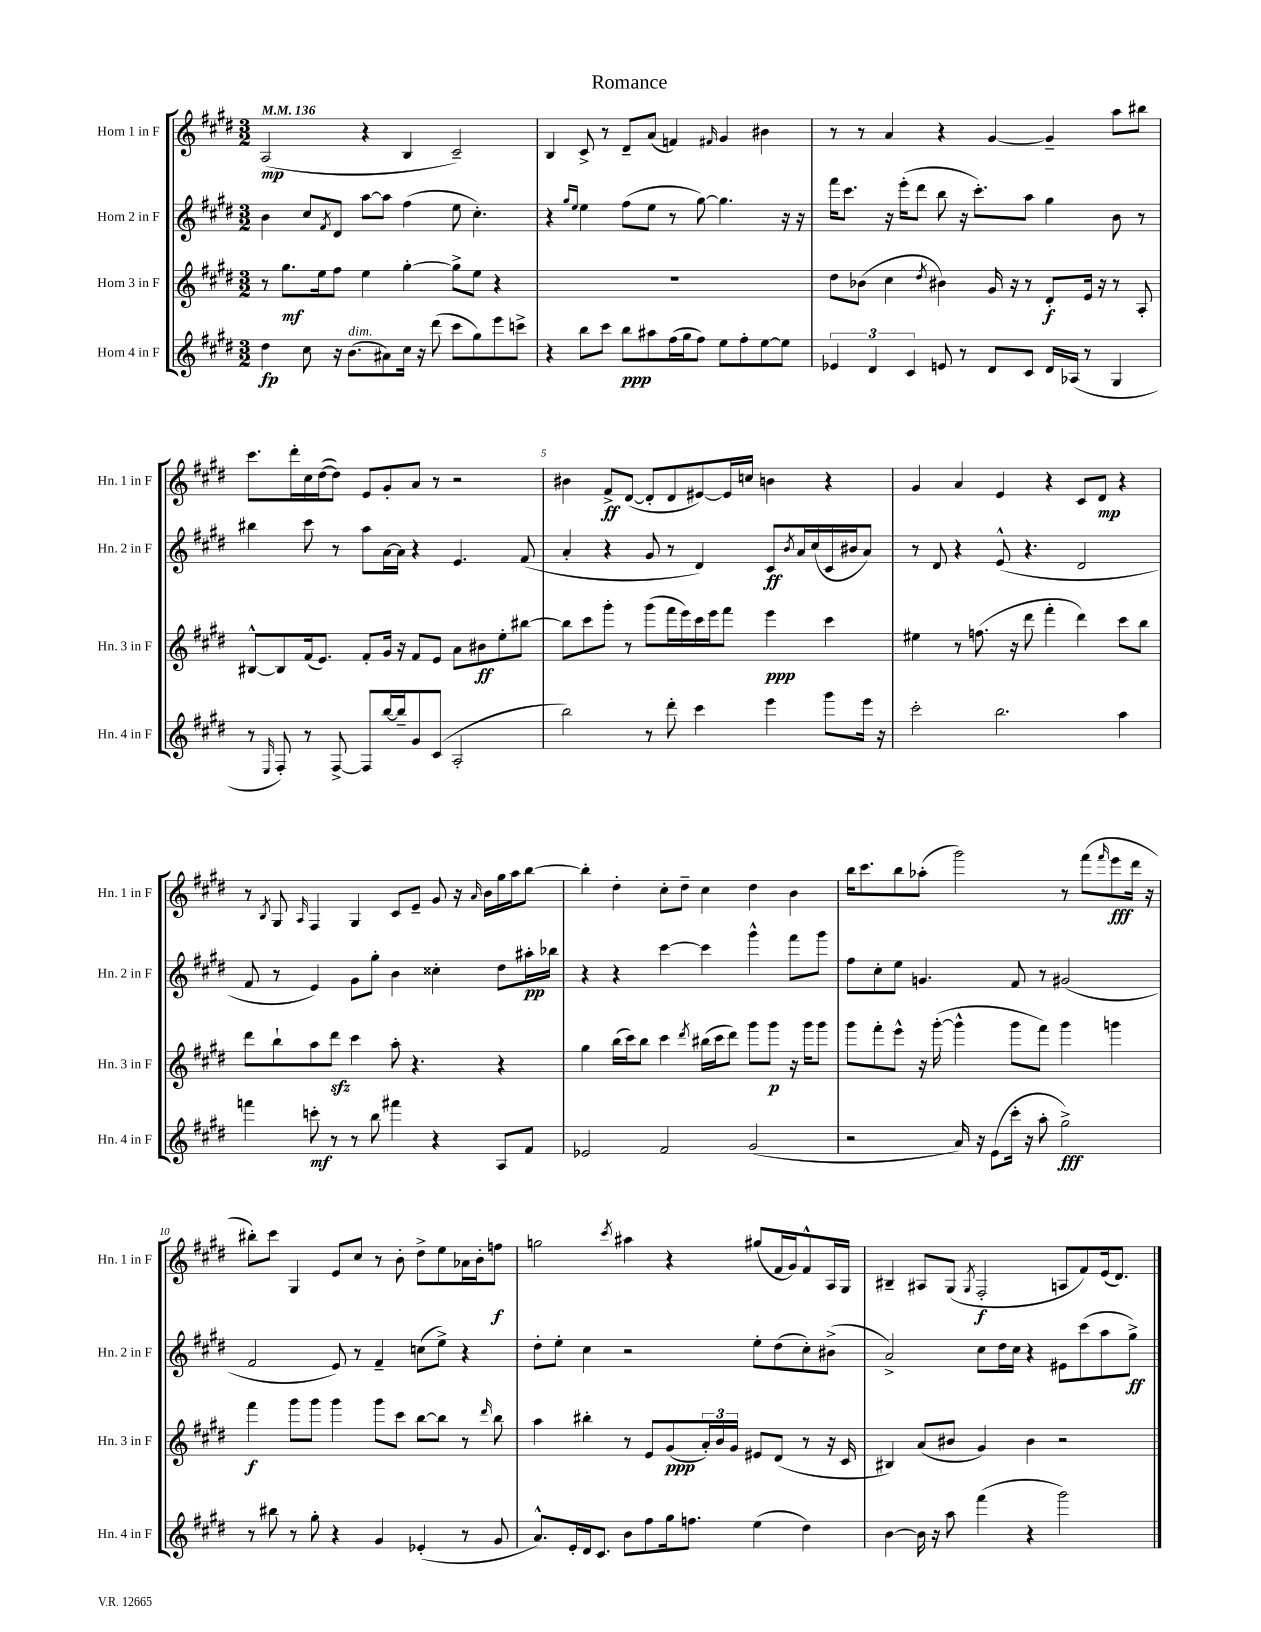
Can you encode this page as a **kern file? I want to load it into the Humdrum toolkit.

**kern	**kern	**kern	**kern
*staff4	*staff3	*staff2	*staff1
*clefG2	*clefG2	*clefG2	*clefG2
*k[f#c#g#d#]	*k[f#c#g#d#]	*k[f#c#g#d#]	*k[f#c#g#d#]
*M3/2	*M3/2	*M3/2	*M3/2
*MM136	*MM136	*MM136	*MM136
4dd#	8r	4b	(2A
.	8.gg#	.	.
8cc#	.	8cc#	.
.	16ee	.	.
.	.	8qf#	.
16r	8ff#	8d#	.
(8.b	.	.	.
.	4ee	[8aa	4r
8a#)	.	8aa]	.
16cc#	[4gg#'	(4ff#	4B
16r	.	.	.
(8ddd#	.	.	.
8ccc#	8gg#^]	8ee	2c#~)
8gg#)	8ee	4.cc#')	.
8eee	4r	.	.
8ccc^	.	.	.
=	=	=	=
4r	1.r	4r	4B
.	.	16qqgg#	.
.	.	16qqee	.
8bb	.	4ee	8c#^
8ccc#	.	.	8r
8bb	.	(8ff#	8d#~
8aa#	.	8ee	(8a
(16ff#	.	8r	4f)
16gg#	.	.	.
8ff#)	.	[8gg#)	.
.	.	.	16qqf#
8ee	.	4.gg#]	4g#
8ff#'	.	.	.
[8ee	.	.	4b#
8ee]	.	16r	.
.	.	16r	.
=	=	=	=
6e-	8dd#	16fff#	8r
.	.	8.ccc#	.
.	(8b-	.	8r
6d#	.	.	.
.	4cc#	16r	4a
.	.	(16eee'	.
6c#	.	.	.
.	.	8ddd#	.
.	8qdd#	.	.
8e	4b#)	8bb	4r
8r	.	16r	.
.	.	8.ccc#')	.
8d#	16g#	.	[4g#
.	16r	.	.
8c#	8r	8aa	.
16d#	8d#'	4gg#	4g#~]
(16A-	.	.	.
8r	16e	.	.
.	16r	.	.
4G#	8r	8b	8aa
.	8A'	8r	8bb#
=	=	=	=
8r	[8B#^^	4bb#	8.ccc#
16qqE	.	.	.
8F#')	8B#]	.	.
.	.	.	16ddd#'
8r	(16f#	8ccc#	16cc#
.	8.e)	.	([16dd#
[8F#^	.	8r	8dd#])
8F#]	8f#'	8aa	8e
[16bb	16g#	[16a	8g#'
16bb~]	16r	16a]	.
8g#	8f#	4r	8a
(8c#	8e	.	8r
2A'	8a	4.e	2r
.	8b#	.	.
.	8ee'	.	.
.	[8bb#	(8f#	.
=	=	=	=
2bb)	8bb#]	4a'	4b#
.	8ccc#	.	.
.	8ggg#'	4r	8f#^
.	8r	.	([8d#
8r	(8ggg#	8g#	8d#']
8ddd#'	16fff#	8r	8d#
.	16eee)	.	.
4ccc#	16ccc#	4d#)	[8e#)
.	16eee	.	.
.	8fff#	.	16e#]
.	.	.	16cc
4eee	4eee	8c#	4b
.	.	8qb	.
.	.	16a	.
.	.	(16cc#	.
8ggg#	4ccc#	16c#	4r
.	.	16b#	.
16eee	.	8a)	.
16r	.	.	.
=	=	=	=
2ccc#'	4ee#	8r	4g#
.	.	8d#	.
.	8r	4r	4a
.	(8.ff	.	.
2.bb	.	(8e^^	4e
.	16r	.	.
.	8ddd#	4.r	.
.	4fff#'	.	4r
.	4ddd#)	2d#	8c#
.	.	.	8d#
4aa	8ccc#	.	4r
.	8bb	.	.
=	=	=	=
4fff	8ddd#	8f#	8r
.	.	.	8qB
.	8bb`	8r	8G#
.	.	.	16qqA
8ccc'	8aa	4e)	4F#
8r	8ddd#	.	.
8r	4ccc#	8g#	4G#
8bb	.	8gg#'	.
4fff#	8aa'	4b	8c#
.	4.r	.	8e~
4r	.	4cc##'	8g#
.	.	.	16r
.	.	.	16qqa
.	.	.	16b
8A	4r	8dd#	16gg#
.	.	.	16aa
8f#	.	16aa#'	[8bb
.	.	16bb-	.
=	=	=	=
2e-	4gg#	4r	4bb']
.	(16bb	4r	4dd#'
.	16ccc#)	.	.
.	8bb	.	.
2f#	4ccc#	[4ccc#	8cc#'
.	.	.	8dd#~
.	8qddd#	.	.
.	(16bb#	4ccc#]	4cc#
.	16ccc#	.	.
.	8ddd#)	.	.
(2g#	8ggg#	4ggg#^^	4dd#
.	8ggg#	.	.
.	16r	8fff#	4b
.	16ggg#	.	.
.	8ggg#	8ggg#	.
=	=	=	=
2r	8ggg#	8ff#	16bb
.	.	.	8.ccc#
.	8fff#'	8cc#'	.
.	8eee^^	8ee	8bb
.	16r	4.g	(8aa-'
.	([16ggg#'	.	.
16a)	4ggg#^^]	.	2ggg#)
16r	.	.	.
(8e	.	.	.
16ccc#'	8ggg#	8f#	.
16r	.	.	.
8aa'	8fff#)	8r	.
2gg#^)	4ggg#	(2g#	8r
.	.	.	(8fff#
.	.	.	16qqfff#
.	4ggg	.	8eee
.	.	.	16ddd#
.	.	.	16r
=	=	=	=
8r	4fff#	2f#	8bb#')
8bb#	.	.	8ccc#
8r	8ggg#	.	4G#
8gg#'	8ggg#	.	.
4r	4ggg#	8e)	8e
.	.	8r	8cc#
4g#	8ggg#	4f#~	8r
.	8ccc#	.	8b'
(4e-'	[8bb	(8cc	8dd#^
.	8bb]	8ee^)	8ee
8r	8r	4r	16a-
.	.	.	16b'
.	16qqddd#	.	.
8g#	8bb	.	8ff
=	=	=	=
8.a^^)	4aa	8dd#'	2gg
.	.	8ee'	.
16e'	.	.	.
16d#	4bb#'	4cc#	.
8.c#	.	.	.
.	.	.	8qccc#
8b	8r	2r	4aa#
8ff#	8e	.	.
16gg#	(8g#	.	4r
8.ff	.	.	.
.	24a')	.	.
.	24b	.	.
.	24g#	.	.
(4ee	8e#	8ee'	(8gg#
.	(8d#	(8dd#	16f#
.	.	.	16g#)
4dd#)	8r	8cc#')	8f#^^
.	16r	(8b#^	16A
.	16c#	.	16G#
=	=	=	=
[4b	4B#)	2a^)	4B#~
16b]	(8a	.	8A#
16r	.	.	.
8aa	8b#	.	(8G#
.	.	.	8qG#
(4fff#	4g#)	8cc#	2F#'
.	.	16dd#	.
.	.	16cc#	.
4r	4b#	4r	.
2ggg#)	2r	8e#	8A
.	.	(8ccc#	8f#)
.	.	8aa	(16e
.	.	.	8.d#)
.	.	8gg#^)	.
==	==	==	==
*-	*-	*-	*-
